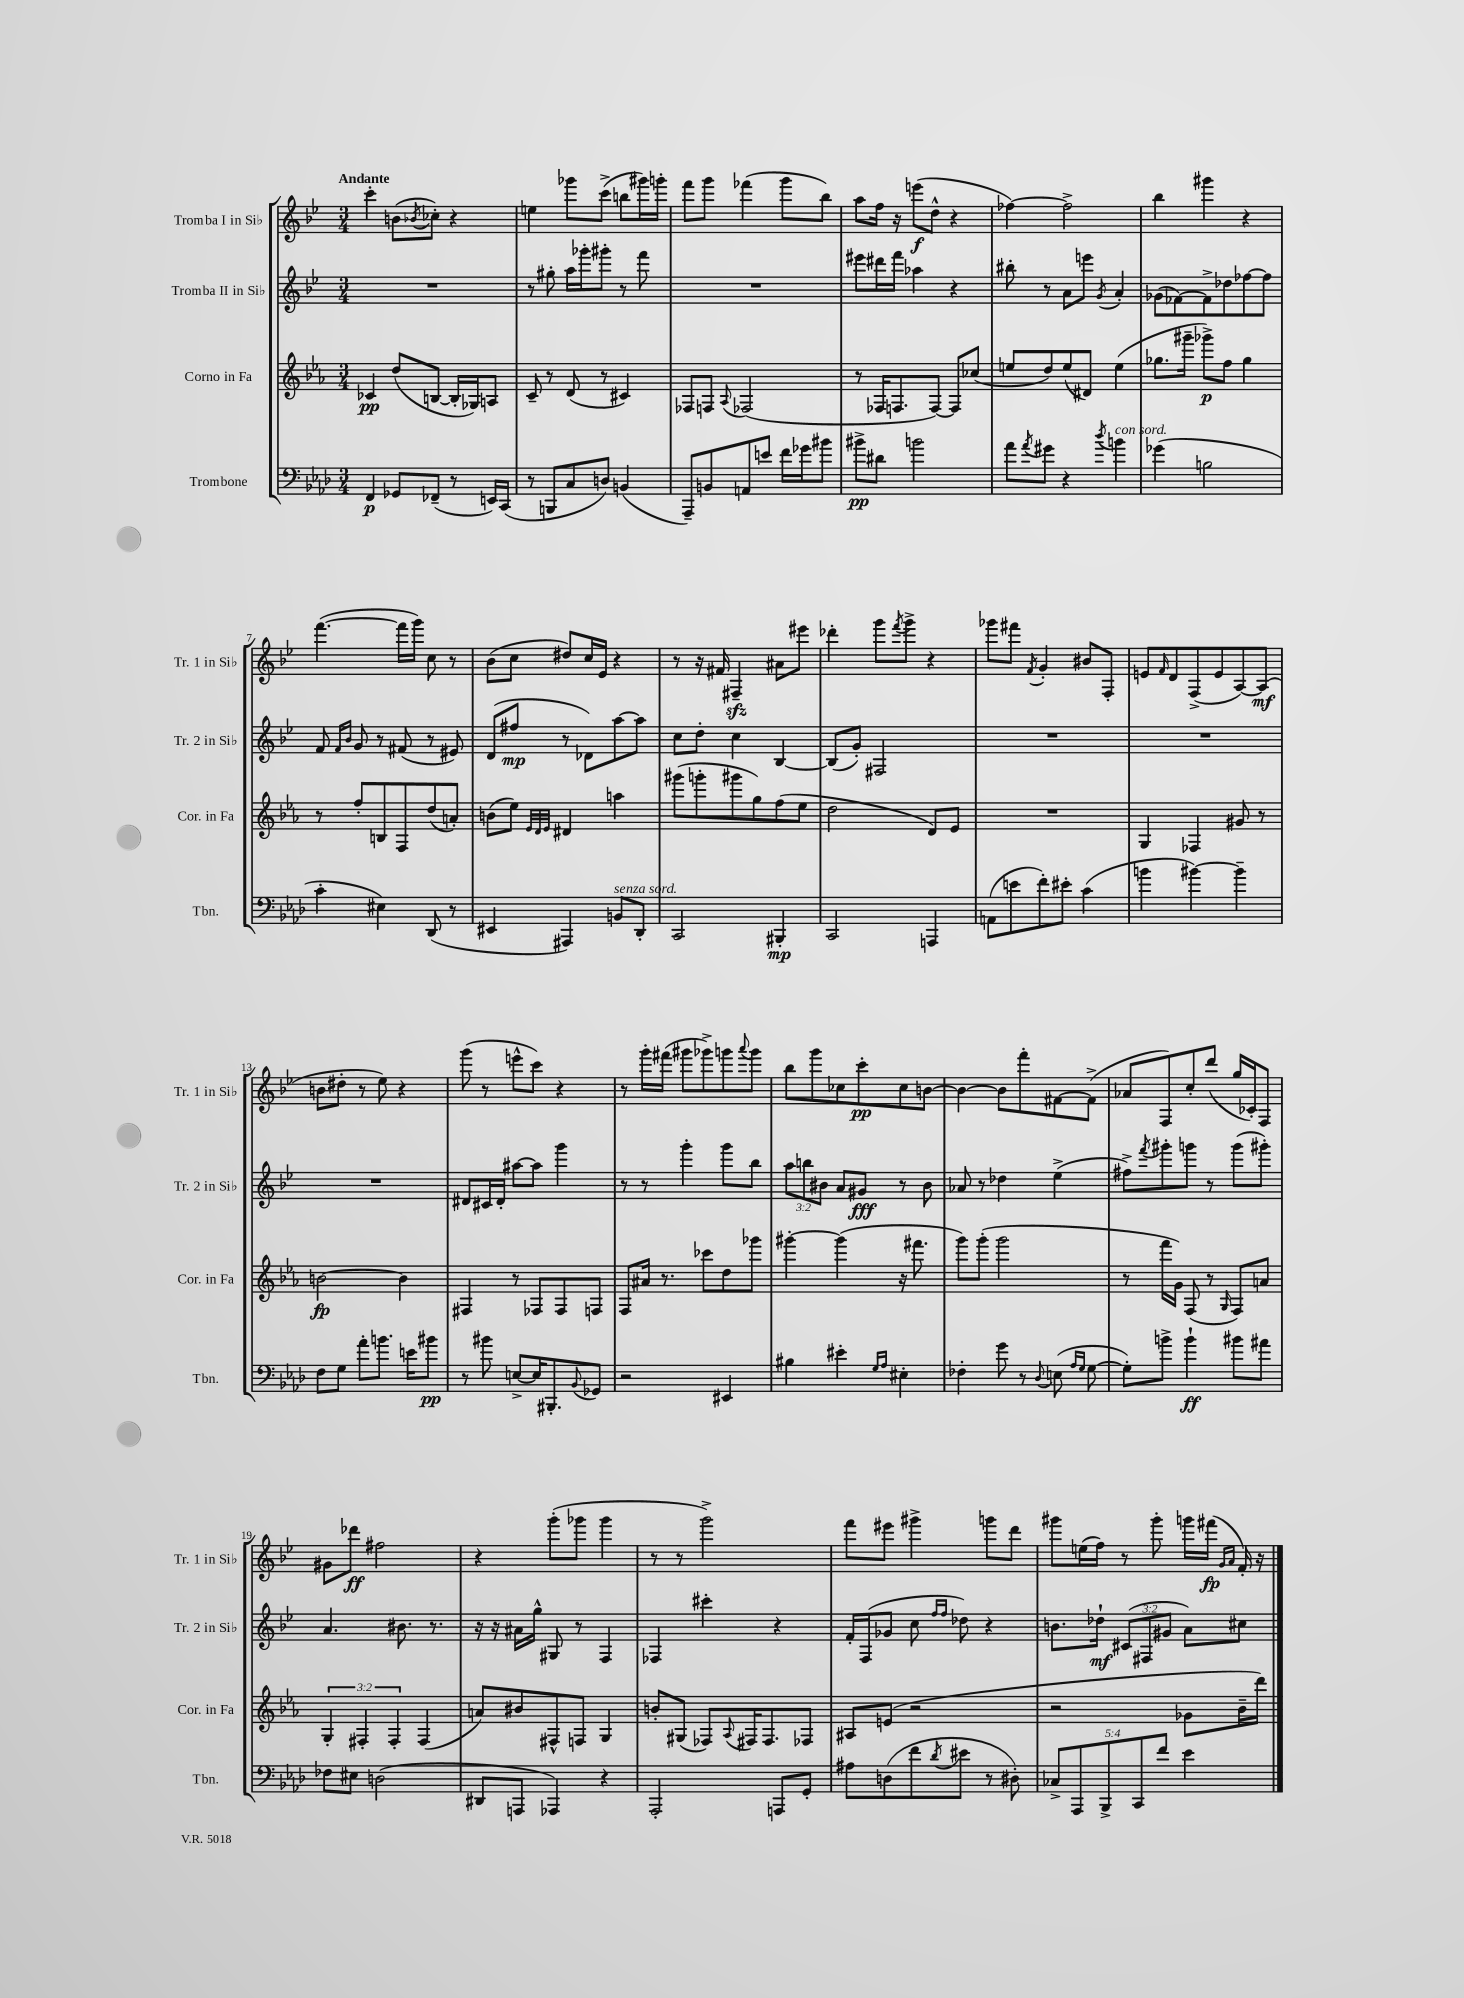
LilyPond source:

<<
\new StaffGroup <<
\new Staff = "s0" \with { instrumentName = "Tromba I in Sib" shortInstrumentName = "Tr. 1 in Sib" } {
    \clef treble \key bes \major \numericTimeSignature \time 3/4 \tempo "Andante"
    c'''4-. b'8( \acciaccatura { bes'8 } ces''8-.) r4 |
    e''4 ges'''8 c'''8->( b''8 gis'''16) g'''16-. |
    f'''8 g'''8 fes'''4( g'''8 bes''8) |
    a''8 f''16 r16 e'''8\f( d''8-^ r4 |
    fes''4~) fes''2-> |
    bes''4 gis'''4 r4 |
    f'''4.~( f'''16 g'''16) c''8 r8 |
    bes'8( c''8 dis''8) c''16 ees'16 r4 |
    r8 r16 fis'16 fis4--\sfz ais'8 eis'''8 |
    des'''4-. g'''8 \acciaccatura { f'''8 } g'''8-> r4 |
    ges'''8 fis'''8 \acciaccatura { f'8 } g'4-. bis'8 f8-. |
    e'8 \grace { f'16 } d'8 f8->( e'8 a8~) a8\mf( |
    b'8 dis''8-. r8 ees''8) r4 |
    g'''8( r8 e'''8-^ c'''8) r4 |
    r8 g'''16-. fis'''16( gis'''8 ges'''8->) g'''8 \appoggiatura { a'''8 } g'''8 |
    bes''8 g'''8 ces''8 c'''8-.\pp ces''8 b'8~ |
    b'4~ b'8 f'''8-. fis'8~ fis'8->( |
    aes'8 f8) c''8-. d'''8( g''16 ces'16-.) f8 |
    gis'8 des'''8\ff fis''2 |
    r4 g'''8-.( ges'''8 ges'''4 |
    r8 r8 g'''2->) |
    f'''8 eis'''8 gis'''4-> g'''8 d'''8 |
    gis'''8 e''16( f''16) r8 gis'''8-. g'''16 fis'''16\fp( \grace { g'16 a'16 } f'16-.) r16 \bar "|." |
}
\new Staff = "s1" \with { instrumentName = "Tromba II in Sib" shortInstrumentName = "Tr. 2 in Sib" } {
    \clef treble \key bes \major \numericTimeSignature \time 3/4 \override Staff.TupletNumber.text = #tuplet-number::calc-fraction-text
    R2. |
    r8 gis''8-. a''16 ges'''16-. gis'''8-. r8 f'''8 |
    R2. |
    eis'''8 dis'''16 f'''16 aes''4 r4 |
    bis''8-. r8 a'8 e'''8 \acciaccatura { g'8 } a'4-. |
    ges'8( fes'8~) fes'8-> des''8 fes''8~ fes''8 |
    f'8 \grace { f'16 bes'16 } g'8 r8 fis'8( r8 eis'8) |
    d'8( fis''8\mp r8 des'8) a''8~ a''8 |
    c''8 d''8-. c''4 bes4~ |
    bes8( g'8-.) fis2 |
    R2. |
    R2. |
    R2. |
    dis'8 cis'16 dis'16-. ais''8~ ais''8 g'''4 |
    r8 r8 g'''4-. g'''8 bes''8 |
    \tuplet 3/2 { a''8 b''8 bis'8 } a'8 gis'8\fff r8 bis'8 |
    aes'8 r8 des''4 ees''4->( |
    fis''8->) \acciaccatura { f'''8 } gis'''8-. g'''8 r8 g'''8( gis'''8-.) |
    a'4. bis'8. r8. |
    r16 r16 ais'16 g''16-^ gis8 r8 f4 |
    fes4 cis'''4-. r4 |
    f'16-. f16( ges'8 c''8 \grace { f''16 f''16 } des''8) r4 |
    b'8. des''16-!\mf \tuplet 3/2 { cis'8( fis8 gis'8 } a'8) cis''8 \bar "|." |
}
\new Staff = "s2" \with { instrumentName = "Corno in Fa" shortInstrumentName = "Cor. in Fa" } {
    \clef treble \key ees \major \numericTimeSignature \time 3/4 \override Staff.TupletNumber.text = #tuplet-number::calc-fraction-text
    ces'4\pp d''8( b8~ b16-. ges16) a8 |
    c'8-- r8 d'8( r8 cis'4) |
    fes8 f8 \appoggiatura { aes8 } fes2( |
    r8 fes16 f8. f8~) f8 ces''8( |
    e''8 d''8) e''8( dis'8) e''4( |
    ges''8. gis'''16-- ges'''8->\p) f''8 ges''4 |
    r8 f''8-. b8 f8 d''8( a'8-.) |
    b'8( ees''8) \grace { ees'32 d'32 ees'32 } dis'4 a''4 |
    gis'''8( g'''8-. gis'''8 g''8) f''8( ees''8 |
    d''2 d'8) ees'8 |
    R2. |
    g4 fes4 gis'8 r8 |
    b'2~\fp b'4 |
    fis4 r8 fes8 fes8 f8 |
    f8 ais'16 r8. ces'''8 d''8 ges'''8 |
    gis'''4~-. gis'''4( r16 fis'''8. |
    g'''8) g'''8-.( g'''2 |
    r8 f'''16 g'16) f8( r8 \grace { g16 } f8) a'8 |
    \tuplet 3/2 { g4-. fis4-. fis4-. } fis4( |
    a'8) bis'8 fis8-^ f8 g4 |
    b'8-. gis8( fes8) \appoggiatura { aes8 } fis16 fis8. fes8 |
    ais8 e'8( r2 |
    r2 ges'8 bes'16-- d'''16) \bar "|." |
}
\new Staff = "s3" \with { instrumentName = "Trombone" shortInstrumentName = "Tbn." } {
    \clef bass \key aes \major \numericTimeSignature \time 3/4 \override Staff.TupletNumber.text = #tuplet-number::calc-fraction-text
    f,4\p ges,8 fes,8--( r8 e,16) c,16( |
    r8 b,,8 c8 d8) b,4( |
    aes,,8--) b,8 a,8 e'8 f'16 ges'16 bis'8 |
    bis'8->\pp dis'8 b'2 |
    aes'8 \acciaccatura { aes'8 } gis'8 r4 \acciaccatura { des''8 } b'4^\markup { \italic "con sord." } |
    ges'4( b2 |
    c'4-. eis4) des,8( r8 |
    eis,4 ais,,4) b,8^\markup { \italic "senza sord." } des,8-. |
    c,2 bis,,4-.\mp |
    c,2 a,,4 |
    a,8( e'8 f'8-.) eis'8-. c'4( |
    b'4 bis'4~) bis'4-- |
    f8 g8 aes'8-. b'8. e'16 bis'8\pp |
    r8 bis'8 e8~-> e16 bis,,8.-. \appoggiatura { bes,8 } ges,8 |
    r2 eis,4 |
    bis4 eis'4-. \grace { g16 aes16 } eis4-. |
    fes4-. g'8 r8 \appoggiatura { des8 } e8( \grace { aes16 g16 } g8~ |
    g8-.) b'8-> b'4-!\ff bis'8 ais'8 |
    fes8 eis8 d2( |
    dis,8 a,,8 aes,,4) r4 |
    aes,,2-. a,,8 g,8-. |
    ais8 d8( f'8 \acciaccatura { des'8 } eis'8 r8 dis8-.) |
    \tuplet 5/4 { ces8-> aes,,8 bes,,8-> c,8 f'8 } ees'4 \bar "|." |
}
>>
>>
